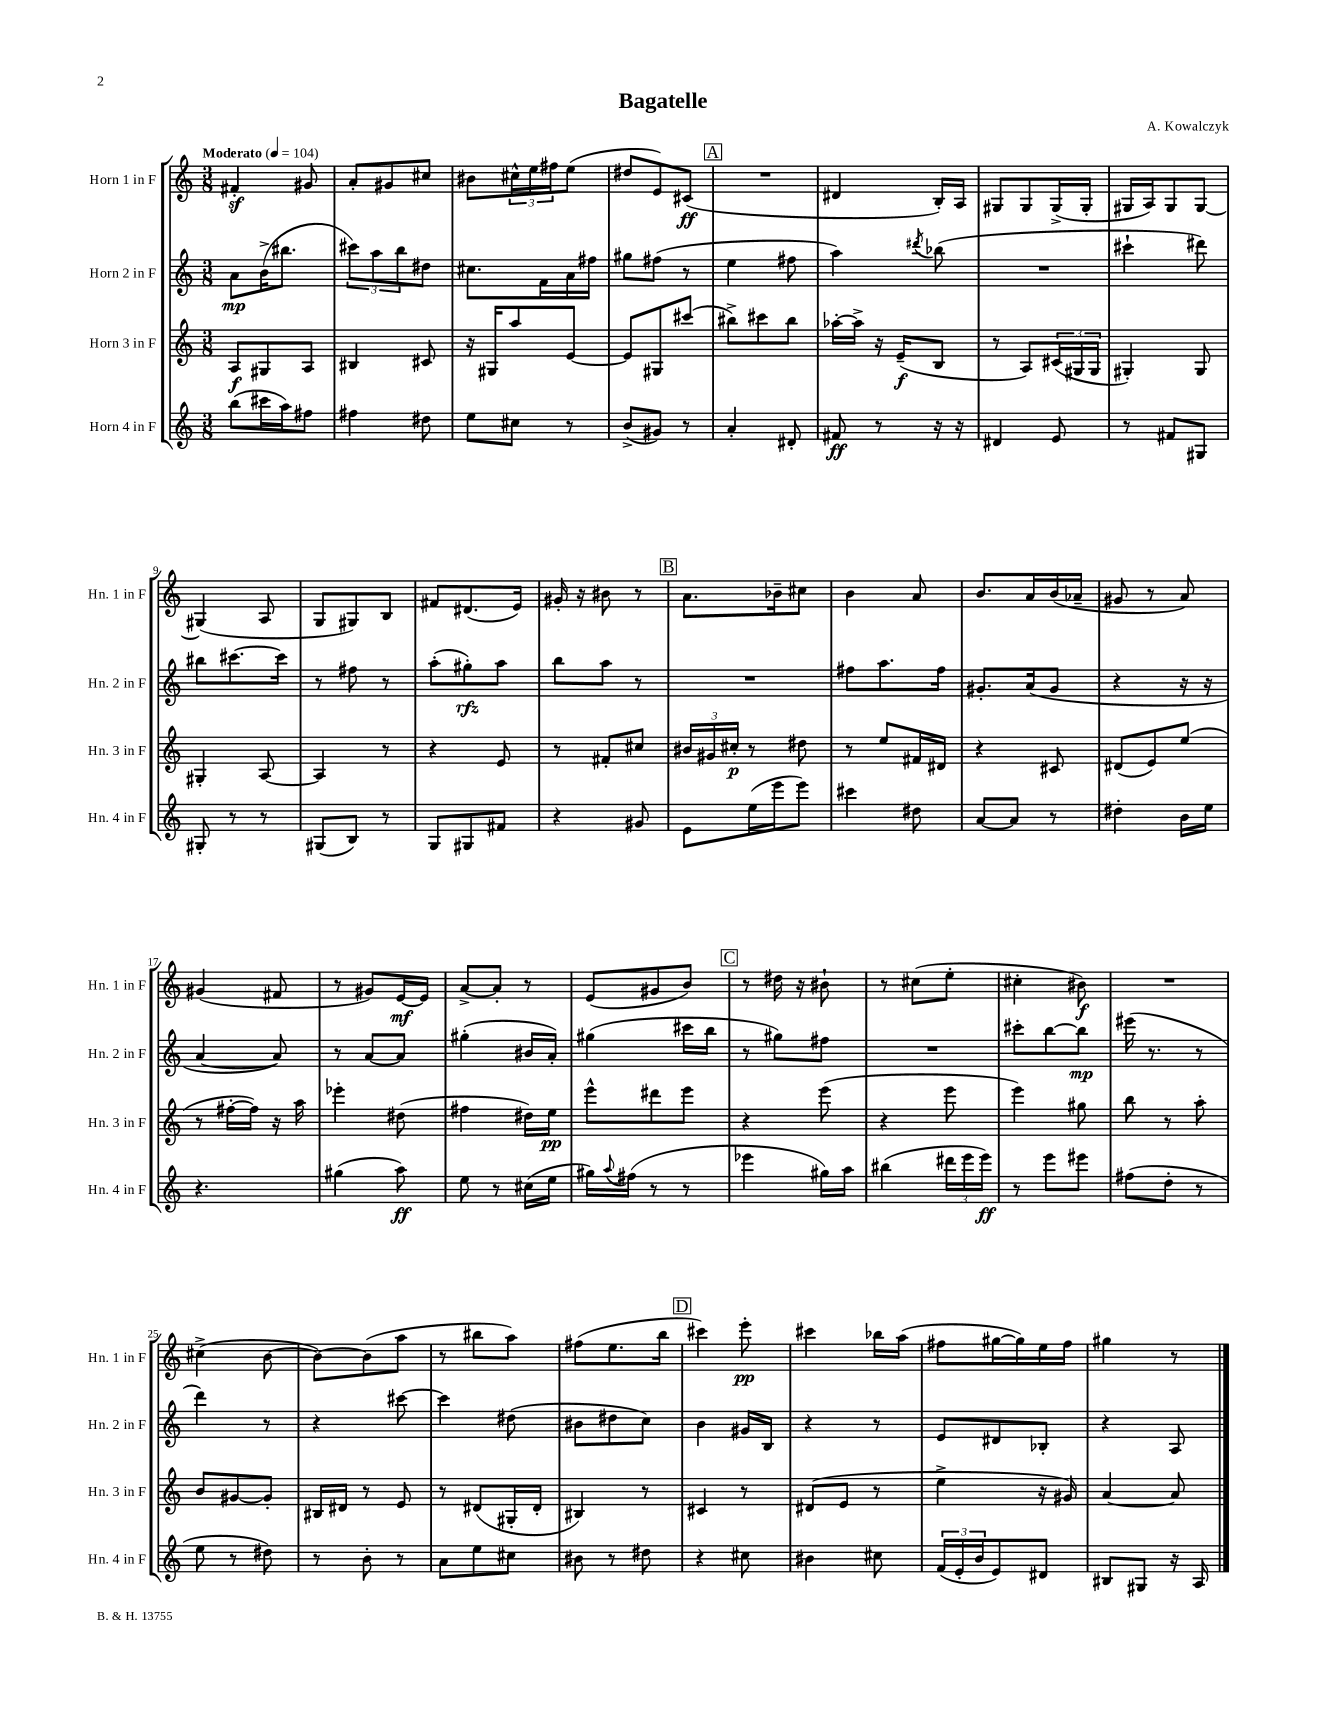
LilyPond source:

\header { title = "Bagatelle" composer = "A. Kowalczyk" }
<<
\new StaffGroup <<
\new Staff = "s0" \with { instrumentName = "Horn 1 in F" shortInstrumentName = "Hn. 1 in F" } {
    \clef treble \key c \major \numericTimeSignature \time 3/8 \tempo "Moderato" 4 = 104
    fis'4-.\sf gis'8 |
    a'8-. gis'8 cis''8 |
    bis'8 \tuplet 3/2 { cis''16-^ e''16 fis''16 } e''8( |
    dis''8 e'8) cis'8\ff( |
    \mark \markup { \box "A" } R4. |
    dis'4 b16-.) a16 |
    gis8 gis8 gis16->( gis16-. |
    gis16 a16) gis8 gis8~ |
    gis4( a8 |
    g8 gis8) b8 |
    fis'8 dis'8.( e'16) |
    gis'16-. r16 bis'8 r8 |
    \mark \markup { \box "B" } a'8. bes'16-- cis''8 |
    b'4 a'8 |
    b'8. a'16 b'16( aes'16-- |
    gis'8 r8 a'8) |
    gis'4( fis'8 |
    r8 gis'8) e'16~\mf e'16 |
    a'8~-> a'8-. r8 |
    e'8( gis'8 b'8) |
    \mark \markup { \box "C" } r8 dis''16 r16 bis'8-! |
    r8 cis''8( e''8-. |
    cis''4-. bis'8\f) |
    R4. |
    cis''4->( b'8~ |
    b'8~) b'8( a''8 |
    r8 bis''8 a''8) |
    fis''8( e''8. b''16 |
    \mark \markup { \box "D" } cis'''4) e'''8-.\pp |
    cis'''4 bes''16 a''16( |
    fis''8 gis''16~ gis''16) e''16 fis''16 |
    gis''4 r8 \bar "|." |
}
\new Staff = "s1" \with { instrumentName = "Horn 2 in F" shortInstrumentName = "Hn. 2 in F" } {
    \clef treble \key c \major \numericTimeSignature \time 3/8
    a'8\mp b'16->( bis''8. |
    \tuplet 3/2 { cis'''8) a''8 b''8 } dis''8 |
    cis''8. f'16 a'16 fis''16 |
    gis''8 fis''8( r8 |
    \mark \markup { \box "A" } e''4 fis''8 |
    a''4) \acciaccatura { dis'''8 } bes''8( |
    R4. |
    cis'''4-! dis'''8) |
    bis''8 cis'''8.~ cis'''16 |
    r8 fis''8 r8 |
    a''8-.( gis''8-.\rfz) a''8 |
    b''8 a''8 r8 |
    \mark \markup { \box "B" } R4. |
    fis''8 a''8. fis''16 |
    gis'8.-. a'16( gis'8 |
    r4 r16 r16 |
    a'4~ a'8) |
    r8 a'8~ a'8 |
    gis''4-.( bis'16 a'16-.) |
    gis''4( cis'''16 b''16 |
    \mark \markup { \box "C" } r8 gis''8) fis''8 |
    R4. |
    cis'''8-. b''8~ b''8\mp |
    eis'''16( r8. r8 |
    d'''4) r8 |
    r4 cis'''8~ |
    cis'''4 dis''8( |
    bis'8 dis''8 c''8) |
    \mark \markup { \box "D" } b'4 gis'16 b16 |
    r4 r8 |
    e'8 dis'8 bes8-. |
    r4 a8 \bar "|." |
}
\new Staff = "s2" \with { instrumentName = "Horn 3 in F" shortInstrumentName = "Hn. 3 in F" } {
    \clef treble \key c \major \numericTimeSignature \time 3/8
    a8\f gis8 a8 |
    bis4 cis'8 |
    r16 gis16 a''8 e'8~ |
    e'8 gis8 cis'''8( |
    \mark \markup { \box "A" } bis''8->) cis'''8 bis''8 |
    aes''16~-. aes''16-> r16 e'16--\f( b8 |
    r8 a8) \tuplet 3/2 { cis'16( gis16 gis16 } |
    gis4-.) gis8 |
    gis4-. a8~ |
    a4 r8 |
    r4 e'8 |
    r8 fis'8-. cis''8 |
    \mark \markup { \box "B" } \tuplet 3/2 { bis'16 gis'16 cis''16-.\p } r8 dis''8 |
    r8 e''8 fis'16 dis'16 |
    r4 cis'8 |
    dis'8( e'8) e''8( |
    r8 fis''16~-. fis''16) r16 a''16 |
    ees'''4-. dis''8( |
    fis''4 dis''16) e''16\pp |
    e'''8-^ dis'''8 e'''8 |
    \mark \markup { \box "C" } r4 e'''8( |
    r4 e'''8 |
    e'''4) gis''8 |
    b''8 r8 a''8-. |
    b'8 gis'8~ gis'8-. |
    bis16 dis'16 r8 e'8 |
    r8 dis'8( gis16-. dis'16-. |
    bis4) r8 |
    \mark \markup { \box "D" } cis'4 r8 |
    dis'8( e'8 r8 |
    e''4-> r16 gis'16) |
    a'4~ a'8 \bar "|." |
}
\new Staff = "s3" \with { instrumentName = "Horn 4 in F" shortInstrumentName = "Hn. 4 in F" } {
    \clef treble \key c \major \numericTimeSignature \time 3/8
    b''8( cis'''16 a''16) fis''8 |
    fis''4 dis''8 |
    e''8 cis''8 r8 |
    b'8->( gis'8) r8 |
    \mark \markup { \box "A" } a'4-. dis'8-. |
    fis'8\ff r8 r16 r16 |
    dis'4 e'8 |
    r8 fis'8 gis8 |
    gis8-. r8 r8 |
    gis8( b8) r8 |
    g8 gis8 fis'8 |
    r4 gis'8 |
    \mark \markup { \box "B" } e'8 e''16( e'''16 e'''8) |
    cis'''4 dis''8 |
    a'8~ a'8 r8 |
    dis''4-. b'16 e''16 |
    r4. |
    gis''4( a''8\ff) |
    e''8 r8 cis''16( e''16 |
    gis''16) \appoggiatura { a''8 } fis''16( r8 r8 |
    \mark \markup { \box "C" } ees'''4 gis''16) a''16 |
    bis''4( \tuplet 3/2 { dis'''16 e'''16 e'''16\ff) } |
    r8 e'''8 eis'''8 |
    fis''8( d''8-. r8 |
    e''8 r8 dis''8) |
    r8 b'8-. r8 |
    a'8 e''8 cis''8 |
    bis'8 r8 dis''8 |
    \mark \markup { \box "D" } r4 cis''8 |
    bis'4 cis''8 |
    \tuplet 3/2 { f'16( e'16-. b'16 } e'8) dis'8 |
    bis8 gis8 r16 a16 \bar "|." |
}
>>
>>
